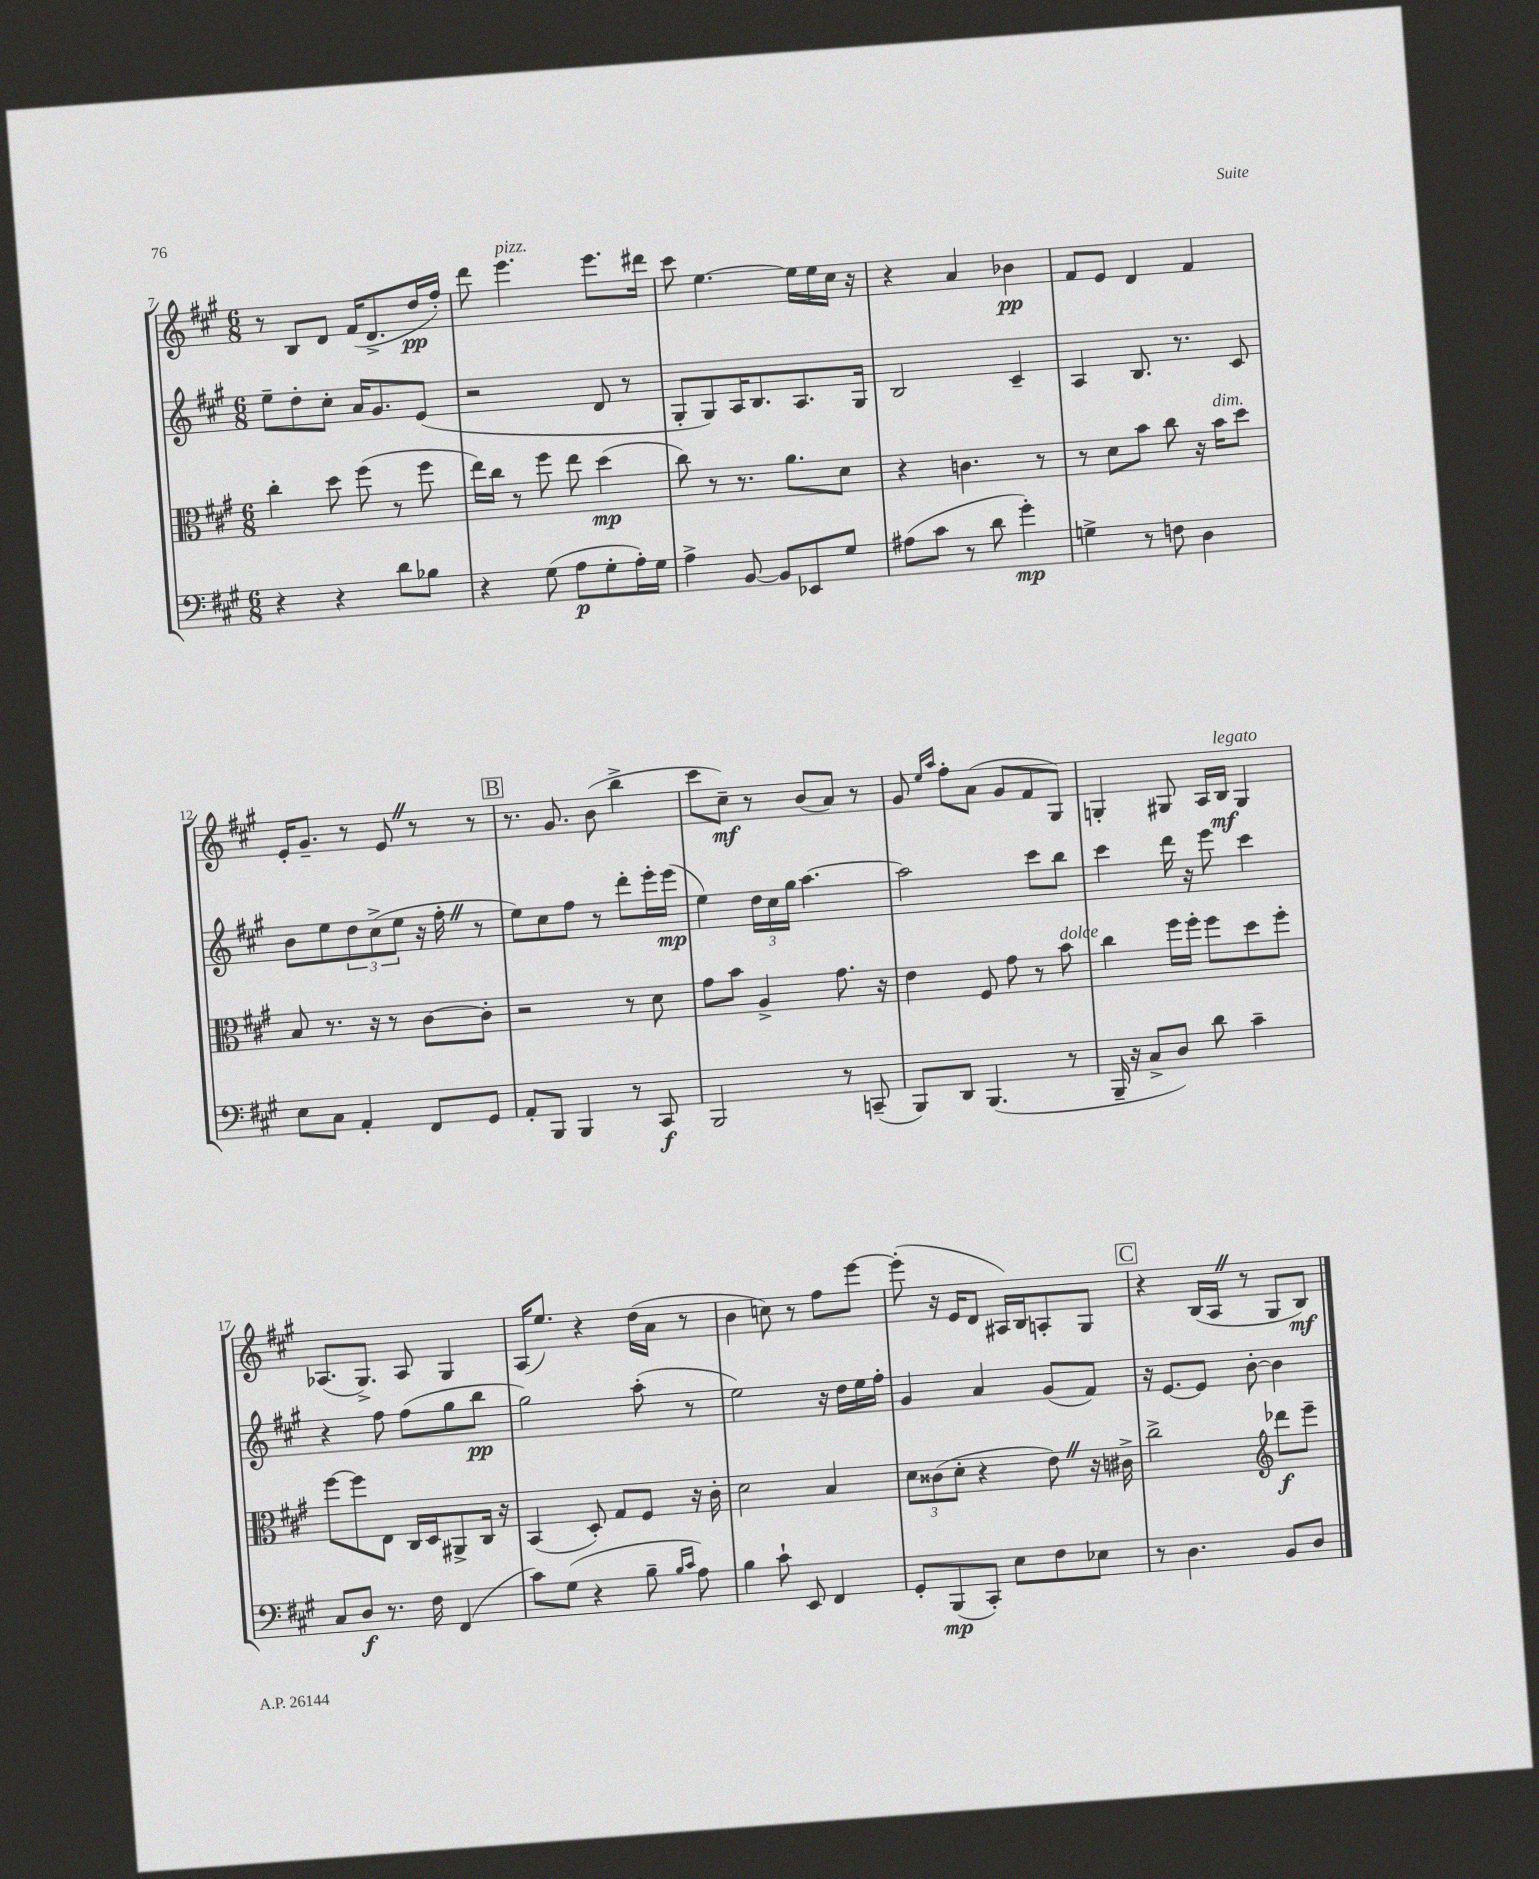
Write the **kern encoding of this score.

**kern	**kern	**kern	**kern
*staff4	*staff3	*staff2	*staff1
*clefF4	*clefC3	*clefG2	*clefG2
*k[f#c#g#]	*k[f#c#g#]	*k[f#c#g#]	*k[f#c#g#]
*M6/8	*M6/8	*M6/8	*M6/8
4r	4cc#'\	8ee~\L	8r
.	.	8dd'\	8B/L
4r	8dd\	8cc#'\J	8d/J
.	(8ff#\	16a/LK	(16f#/LK
.	.	8.g#/	8.d^/
8d\L	8r	.	.
8B-\J	8ff#\	(8e/J	16dd/L
.	.	.	16ff#'/JJ)
=	=	=	=
4r	16ee\LL)	2r	8ddd\
.	16cc#\JJ	.	.
.	8r	.	4.eee\
(8G#\	8ff#\	.	.
8A\L	8ee\	.	.
8G#'\	(4dd\	8d/	8.eee\L
16A'\L)	.	8r	.
16G#\JJ	.	.	16ddd#\Jk
=	=	=	=
4A^\	8cc#\)	8G#'/L	8ccc#\
.	8r	8G#/)	[4.ee\
[8BB/	8.r	16A/K	.
.	.	8.B/	.
8BB/]L	.	.	.
.	8.a\L	.	.
8EE-/	.	8.A/	16ee\]LL
.	.	.	16ee\
8G#/J	8d\J	.	16cc#\JJ
.	.	16G#/Jk	16r
=	=	=	=
(8A#\L	4r	2B/	4r
8c#\J	.	.	.
8r	4.c\	.	4a/
8d\	.	.	.
4g#'\)	.	4c#~/	4b-\
.	8r	.	.
=	=	=	=
4G^\	8r	4A/	8f#/L
.	8d\L	.	8e/J
8r	8b\J	8.B/	4d/
8F\	8cc#\	.	.
.	.	8.r	.
4D\	16r	.	4f#/
.	16b\LK	.	.
.	8dd\J	8c#/	.
=	=	=	=
8E\L	8B/	8b\L	16e'/LK
.	.	.	8.g#~/J
8C#\J	8.r	8ee\	.
4AA'/	.	12dd\	8r
.	16r	.	.
.	.	(12cc#^\	.
.	8r	.	8e/
.	.	12ee\J	.
8FF#/L	[8c#\L	16r	8r
.	.	16ff#'\	.
8GG#/J	8c#'\]J	8r	8r
=	=	=	=
8AA'/L	2r	8ee\L)	8.r
8BBB/J	.	8cc#\	.
.	.	.	8.g#/
4BBB/	.	8ff#\J	.
.	.	8r	(8b\
8r	8r	8ddd'\L	4bb^\
8CC#/	8d\	16eee'\L	.
.	.	(16eee\JJ	.
=	=	=	=
2BBB/	8g#\L	4ee\)	8ccc#\L
.	8b\J	.	8cc#~\J)
.	4A^/	24dd\LL	8r
.	.	24cc#\	.
.	.	24gg#\JJ	.
.	.	[4.aa\	(8b/L
8r	8.g#\	.	8a/J)
(8CC~/	.	.	8r
.	16r	.	.
=	=	=	=
8BBB/L)	4e\	2aa\]	8g#/
.	.	.	16qqee/LL
.	.	.	16qqaa/JJ
8DD/J	.	.	8ff#'\L
(4.BBB/	8F#/	.	(8a\J
.	8g#\	.	8g#/L
.	8r	8ccc#\L	8f#/
8r	8b\	8bb\J	8G#/J)
=	=	=	=
16BBB~/	4cc#\	4ccc#\	4G'/
16r	.	.	.
8C#^/L	.	.	.
8D/J)	16ff#\LL	16ddd\	8G#/
.	16ff#'\JJ	16r	.
8d\	8ff#\L	8eee\	16A/LL
.	.	.	16B/JJ
4c#~\	8dd\	4ccc#\	4G#/
.	8ff#'\J	.	.
=	=	=	=
8C#/L	[8ff#\L	4r	(8.A-/L
8D/J	8ff#\]	.	.
.	.	.	8.G#^/J)
8.r	8E\J	8ff#\	.
.	16C#/LL	(8ff#\L	8A-/
16F#\	16D/J	.	.
(4FF#/	8AA#^/	8gg#\	4G#/
.	16C#/Jk	8bb\J	.
.	16r	.	.
=	=	=	=
8c#\L)	(4BB/	2gg#\)	(16A/LK
.	.	.	8.ee/J)
(8G#\J	.	.	.
4r	8D'/)	.	4r
.	8G#/L	.	.
8B~\	8F#/J	(8aa'\	(16dd\LL
.	.	.	16a\JJ
16qqB/LL	.	.	.
16qqc#/JJ	.	.	.
8A\)	16r	8r	8r
.	16c#'\	.	.
=	=	=	=
4B\	2d\	2ee\)	4b\
8c#`\	.	.	8cc\)
8EE/	.	.	8r
4FF#/	4B/	16r	8ff#\L
.	.	16dd\LL	.
.	.	16ee\	[8eee\J
.	.	16ff#'\JJ	.
=	=	=	=
8GG#'/L	12d\L	4g#/	(8eee'\]
.	(12c##\	.	.
(8BBB/	.	.	16r
.	12d'\J	.	.
.	.	.	16e/LK
8CC#'/J)	4r	4a/	8d/J
8E\L	.	.	16A#/LL)
.	.	.	16B/J
8F#\	8e\)	(8g#/L	8A'/
8E-\J	16r	8f#/J)	8G#/J
.	16c#^\	.	.
=	=	=	=
8r	2cc#^\	16r	4r
.	.	[8.e/L	.
4.D\	.	.	.
.	.	8e/]J	(16B/LL
.	.	.	16A/JJ
.	.	[8b'\	8r
*	*clefG2	*	*
8BB/L	8ddd-\L	4b\]	8G#/L
8D/J	8eee~\J	.	8B/J)
==	==	==	==
*-	*-	*-	*-
